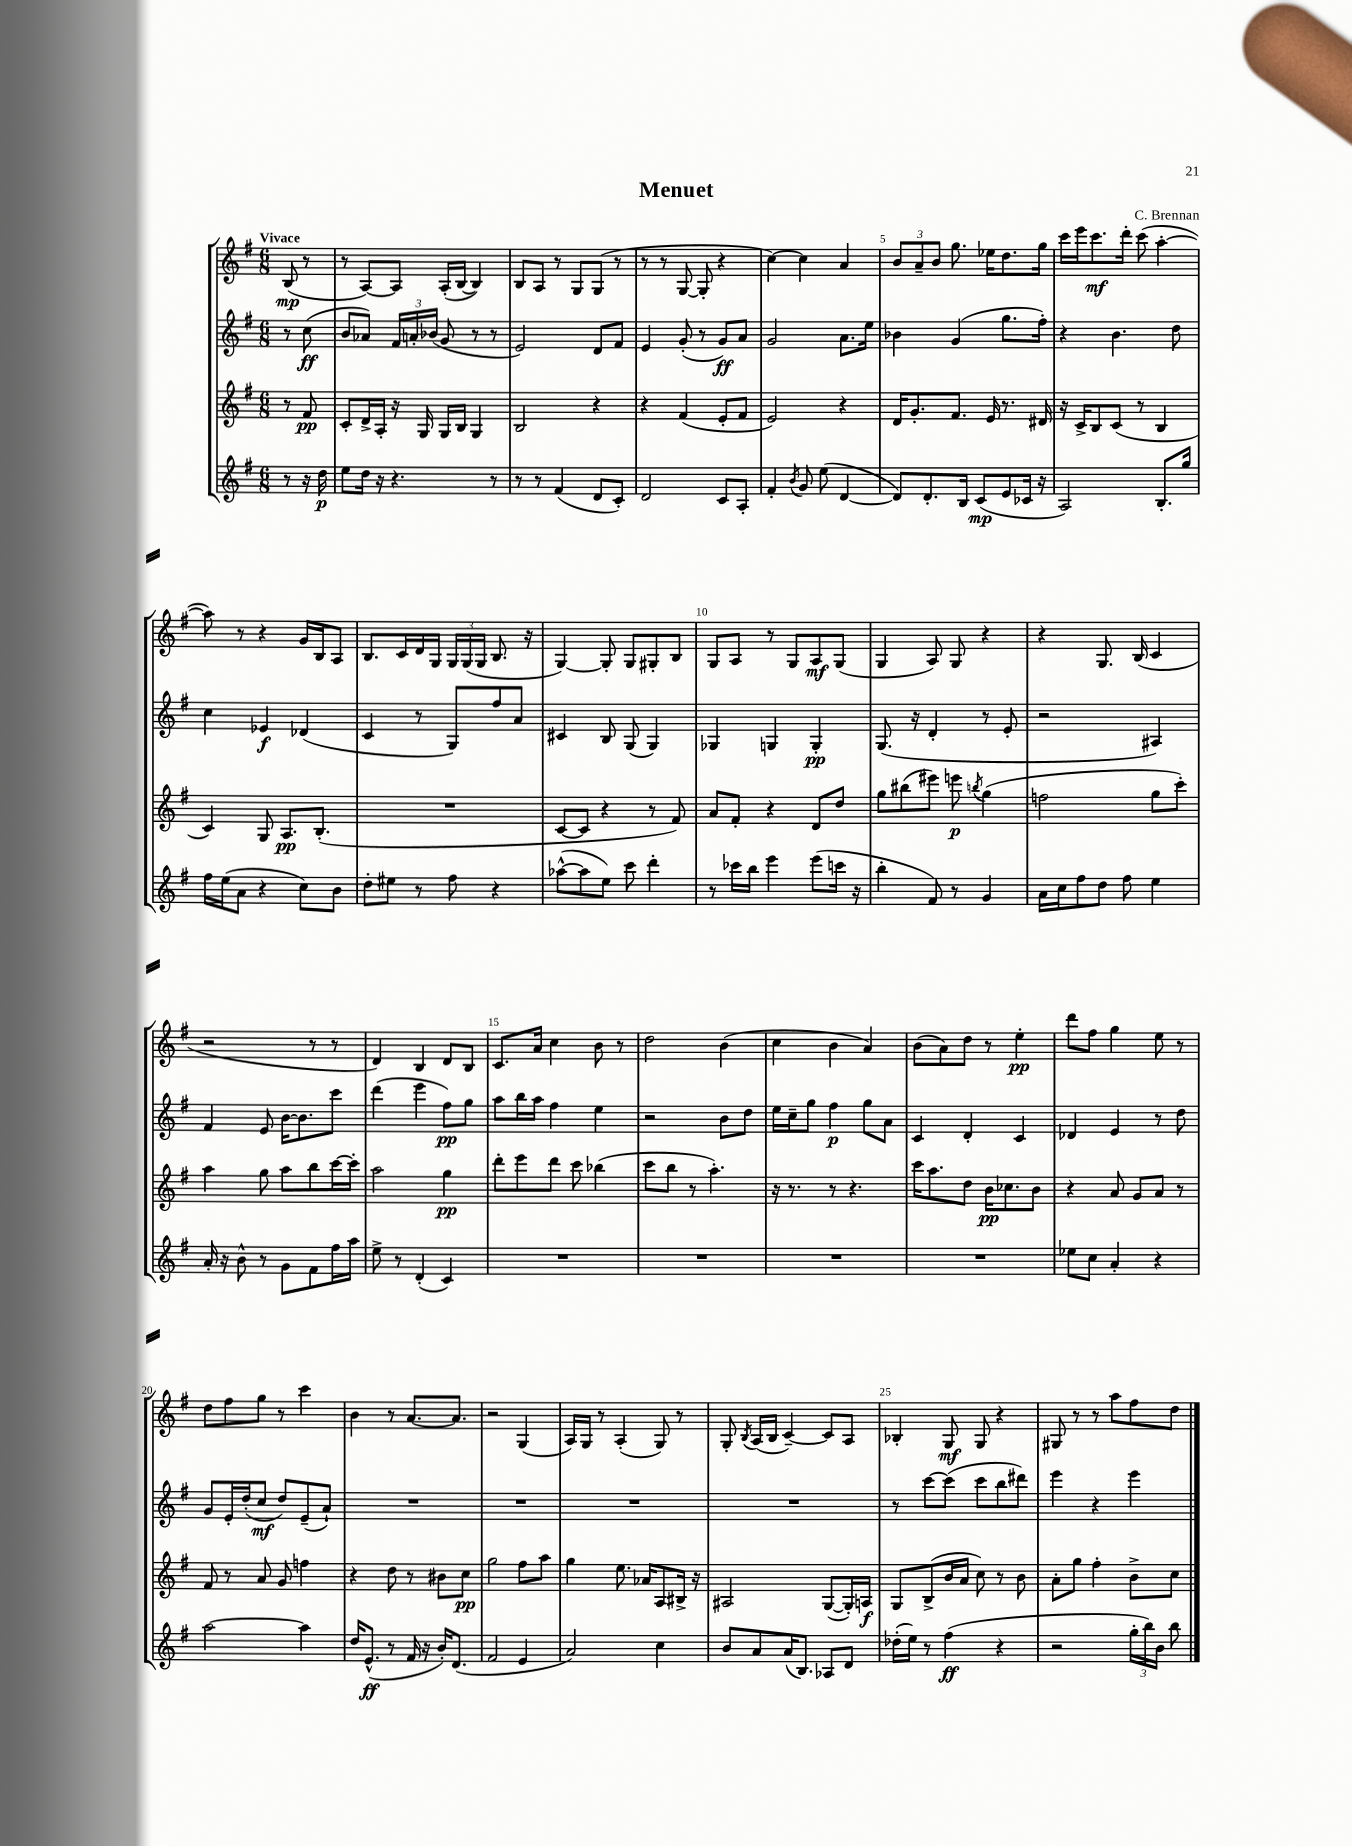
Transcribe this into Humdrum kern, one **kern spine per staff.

**kern	**kern	**kern	**kern
*staff4	*staff3	*staff2	*staff1
*clefG2	*clefG2	*clefG2	*clefG2
*k[f#]	*k[f#]	*k[f#]	*k[f#]
*M6/8	*M6/8	*M6/8	*M6/8
8r	8r	8r	(8B
16r	8f#	(8cc	8r
16dd	.	.	.
=	=	=	=
8ee	8c'	8b	8r
16dd	16d^	8a-)	[8A)
16r	16A'	.	.
4.r	16r	24f#	8A]
.	.	24a'	.
.	16G	.	.
.	.	(24b-	.
.	16G	8g	(16A'
.	16B	.	[16B
.	4G	8r	4B])
8r	.	8r	.
=	=	=	=
8r	2B	2e)	8B
8r	.	.	8A
(4f#	.	.	8r
.	.	.	8G
8d	4r	8d	(8G
8c')	.	8f#	8r
=	=	=	=
2d	4r	4e	8r
.	.	.	8r
.	(4f#	(8g'	[8G
.	.	8r	8G']
8c	8e'	8g)	4r
8A'	8f#	8a	.
=	=	=	=
4f#'	2e)	2g	[4cc)
8qb	.	.	.
8g	.	.	4cc]
(8ee	.	.	.
[4d	4r	8.a	4a
.	.	16ee	.
=	=	=	=
8d])	16d	4b-	12b
.	8.g'	.	.
.	.	.	12a~
8.d'	.	.	.
.	.	.	12b
.	8.f#	(4g	8.gg
16B	.	.	.
(8c	.	.	.
.	16e	.	16ee-
8e	8.r	8.gg	8.dd
16c-	.	.	.
16r	16d#	16ff#')	16gg
=	=	=	=
2A)	16r	4r	16ccc
.	16c^	.	16eee
.	8B	.	8.ccc
.	(8c	4.b	.
.	.	.	16ddd'
.	8r	.	(8ccc
8.B'	4B	.	[4aa'
.	.	8dd	.
16gg	.	.	.
=	=	=	=
16ff#	4c)	4cc	8aa])
(16ee	.	.	.
8a	.	.	8r
4r	8G	4e-	4r
.	8.A	.	.
8cc)	.	(4d-	16g
.	(8.B'	.	16B
8b	.	.	8A
=	=	=	=
8dd'	2.r	4c	8.B
8ee#	.	.	.
.	.	.	16c
8r	.	8r	16d
.	.	.	16G
8ff#	.	8G)	24G
.	.	.	(24G
.	.	.	24G
4r	.	8ff#	8.B
.	.	8a	.
.	.	.	16r
=	=	=	=
([8aa-^^	[8c	4c#	[4G)
8aa-]	8c]	.	.
8ee)	4r	8B	8G']
8ccc	.	(8G	8G
4ddd'	8r	4G)	8G#'
.	8f#)	.	8B
=	=	=	=
8r	8a	4G-	8G
16ccc-	8f#'	.	8A
16bb	.	.	.
4eee	4r	4G	8r
.	.	.	8G
(8eee	8d	4G'	8A
16ccc	8dd	.	(8G
16r	.	.	.
=	=	=	=
4bb'	8gg	(8.G	4G
.	(8bb#	.	.
.	.	16r	.
8f#)	8eee#)	4d'	8A)
8r	8eee	.	8G
.	8qbb	.	.
4g	(4gg	8r	4r
.	.	8e'	.
=	=	=	=
16a	2ff	2r	4r
16cc	.	.	.
8ff#	.	.	.
8dd	.	.	8.G
8ff#	.	.	.
.	.	.	(16B
4ee	8gg	4A#)	4c
.	8ccc')	.	.
=	=	=	=
16a'	4aa	4f#	2r
16r	.	.	.
8b^^	.	.	.
8r	8gg	8e	.
8g	8aa	[16b	.
.	.	8.b]	.
8f#	8bb	.	8r
16ff#	[16ccc	8ccc	8r
16aa	16ccc']	.	.
=	=	=	=
8ee^	2aa	(4ddd	4d)
8r	.	.	.
(4d'	.	4eee	4B
4c)	4gg	8ff#)	8d
.	.	8gg	8B
=	=	=	=
2.r	8ddd'	8aa	8.c
.	8eee	16bb	.
.	.	16aa	16a
.	8ddd	4ff#	4cc
.	8ccc	.	.
.	(4bb-	4ee	8b
.	.	.	8r
=	=	=	=
2.r	8ccc	2r	2dd
.	8bb	.	.
.	8r	.	.
.	4.aa')	.	.
.	.	8b	(4b
.	.	8dd	.
=	=	=	=
2.r	16r	16ee	4cc
.	8.r	16cc~	.
.	.	8gg	.
.	8r	4ff#	4b
.	4.r	.	.
.	.	8gg	4a)
.	.	8a	.
=	=	=	=
2.r	16ccc	4c	(8b
.	8.aa	.	.
.	.	.	8a)
.	8dd	4d'	8dd
.	16b	.	8r
.	8.cc-	.	.
.	.	4c	4ee'
.	8b	.	.
=	=	=	=
8ee-	4r	4d-	8ddd
8cc	.	.	8ff#
4a'	8a	4e	4gg
.	8g	.	.
4r	8a	8r	8ee
.	8r	8dd	8r
=	=	=	=
[2aa	8f#	8g	8dd
.	8r	16e'	8ff#
.	.	(16dd'	.
.	8a	8cc	8gg
.	8g	8dd)	8r
4aa]	4ff	(8e~	4ccc
.	.	8a`)	.
=	=	=	=
16dd	4r	2.r	4b
(8.e^^	.	.	.
8r	8dd	.	8r
16f#	8r	.	[8.a
16r	.	.	.
16b')	8b#	.	.
(8.d	.	.	8.a]
.	8cc	.	.
=	=	=	=
2f#	2gg	2.r	2r
4e	8ff#	.	(4G
.	8aa	.	.
=	=	=	=
2a)	4gg	2.r	16A)
.	.	.	16G
.	.	.	8r
.	8.ee	.	(4A'
.	16a-	.	.
4cc	8A	.	8G)
.	16B#^	.	8r
.	16r	.	.
=	=	=	=
8b	2A#	2.r	8G'
.	.	.	8qB
8a	.	.	(16A
.	.	.	16B
(16a	.	.	[4c~)
8.B)	.	.	.
8A-	([8G	.	8c]
8d	16G'])	.	8A
.	16A	.	.
=	=	=	=
(16dd-'	8G	8r	4B-'
16ee)	.	.	.
8r	(8B^	[8ccc	.
(4ff#	16b	(8ccc]	8G
.	16a	.	.
.	8cc)	8ccc	8G
4r	8r	8bb	4r
.	8b	8ddd#)	.
=	=	=	=
2r	8a'	4eee	8G#
.	8gg	.	8r
.	4ff#'	4r	8r
.	.	.	8aa
24gg'	8b^	4eee	8ff#
24bb)	.	.	.
24b	.	.	.
8bb	8cc	.	8dd
==	==	==	==
*-	*-	*-	*-
